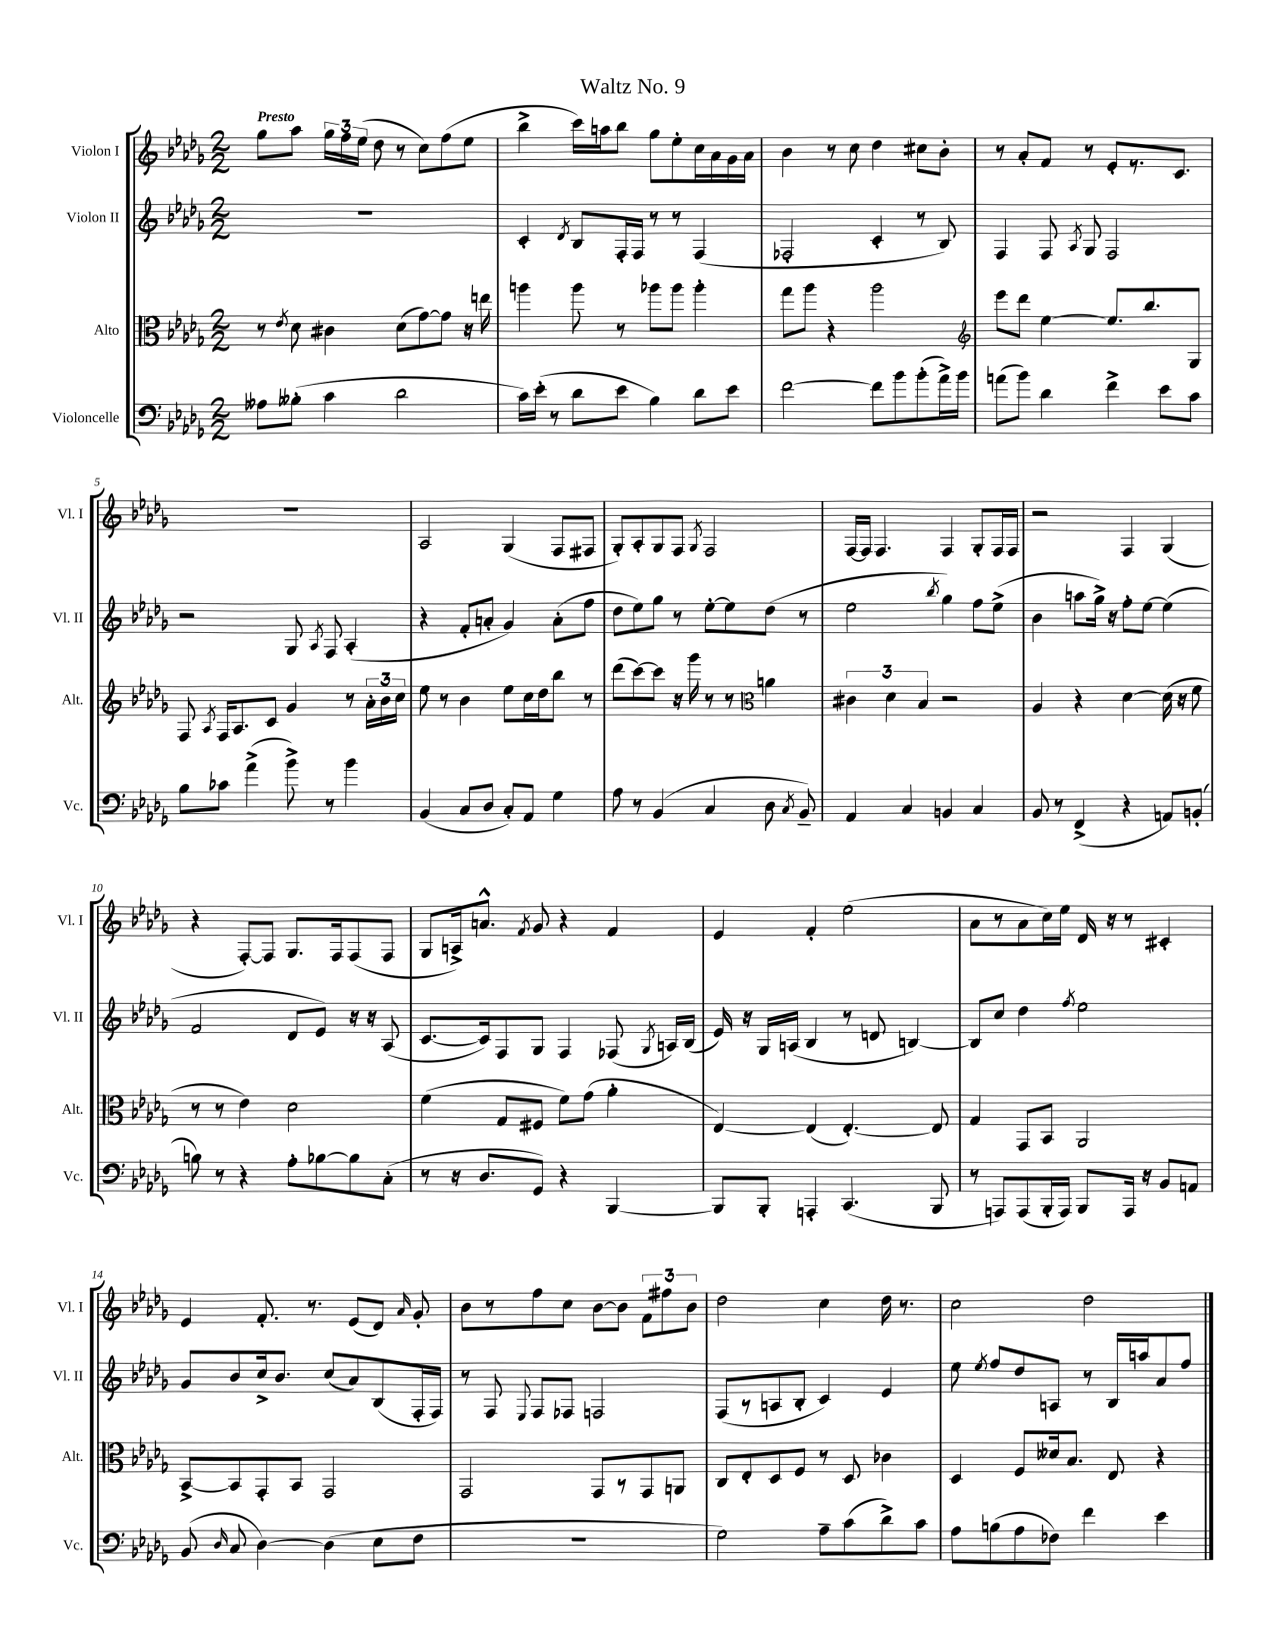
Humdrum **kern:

**kern	**kern	**kern	**kern
*staff4	*staff3	*staff2	*staff1
*clefF4	*clefC3	*clefG2	*clefG2
*k[b-e-a-d-g-]	*k[b-e-a-d-g-]	*k[b-e-a-d-g-]	*k[b-e-a-d-g-]
*M2/2	*M2/2	*M2/2	*M2/2
8A--	8r	1r	8gg-
.	8qe-	.	.
(8B--'	8d-	.	8aa-
4c	4c#	.	24gg-
.	.	.	24ff
.	.	.	(24ee-
.	.	.	8dd-
2d-	(8d-	.	8r
.	[8g-)	.	8cc)
.	8g-]	.	(8ff
.	16r	.	8ee-
.	16ee	.	.
=	=	=	=
16c)	4aa	4c'	4bb-^
(16e-'	.	.	.
8r	.	.	.
.	.	8qd-	.
8d-	8aa	8B-	16ccc)
.	.	.	16aa
8e-	8r	16F'	8bb-
.	.	16F	.
4B-)	8aa-	8r	8gg-
.	8aa-	8r	8ee-'
8d-	4aa-'	(4F	16cc
.	.	.	16a-
8e-	.	.	16g-
.	.	.	16a-
=	=	=	=
[2f	8gg-	2F-'	4b-
.	8aa-	.	.
.	4r	.	8r
.	.	.	8cc
8f]	2aa-	4c'	4dd-
8b-	.	.	.
(8b-'	.	8r	8cc#
16a-^)	.	8B-)	8b-'
16b-	.	.	.
=	=	=	=
*	*clefG2	*	*
(8a	8eee-	4F	8r
8b-)	8ddd-	.	8a-'
4d-	[4ee-	8F	8f
.	.	8qA-	.
.	.	8G-	8r
4f^	8.ee-]	2F	8e-'
.	.	.	8.r
.	8.bb-	.	.
8e-	.	.	.
.	.	.	8.c
8c	8G-	.	.
=	=	=	=
8B-	8F	2r	1r
.	8qA-	.	.
8c-	16F	.	.
.	8.A-	.	.
(4a-^	.	.	.
.	8c	.	.
8b-^)	4g-	8G-	.
.	.	8qA-	.
8r	.	8F	.
4b-	8r	(4A-'	.
.	24a-'	.	.
.	24b-	.	.
.	24cc	.	.
=	=	=	=
(4BB-	8ee-	4r	2A-
.	8r	.	.
8C	4b-	8f'	.
8D-	.	8a'	.
8C')	8ee-	4g-)	(4G-
8AA-	16cc	.	.
.	16dd-	.	.
4G-	8bb-	(8a'	8F
.	8r	8ff	8F#
=	=	=	=
8A-	(8ddd-	8dd-	8G-')
8r	[8ccc)	8ee-)	8A-'
(4BB-	8ccc]	8gg-	8G-
.	16r	8r	8F
.	16ggg-	.	.
.	.	.	8qG-
4C	8r	[8ee-'	2F
.	8r	8ee-]	.
*	*clefC3	*	*
8D-	4a	(8dd-	.
8qC	.	.	.
8BB-~)	.	8r	.
=	=	=	=
4AA-	6c#	2ee-	[16F
.	.	.	16F]
.	.	.	4.F
.	6d-	.	.
4C	.	.	.
.	6B-	.	.
.	.	8qbb-	.
4BB	2r	4gg-)	4F
4C	.	8ff	8G-'
.	.	(8ee-^	16F
.	.	.	16F
=	=	=	=
8BB-	4A-	4b-	2r
8r	.	.	.
(4FF^	4r	8aa	.
.	.	16gg-^)	.
.	.	16r	.
4r	[4d-	8ff'	4F
.	.	[8ee-	.
8AA)	(16d-]	(4ee-]	(4G-
.	16r	.	.
(8BB'	8f	.	.
=	=	=	=
8B)	8r	2f	4r
8r	8r	.	.
4r	4e-)	.	[8F')
.	.	.	8F]
8A-'	2d-	8d-	8.G-
[8B-	.	8e-)	.
.	.	.	16F
8B-]	.	16r	(8F
.	.	16r	.
(8C'	.	(8A-	8F
=	=	=	=
8r	(4f	[8.c	8G-
16r	.	.	16A^)
8.D-	.	16c])	8.a^^
.	8G-	8F	.
.	.	.	8qf
8GG-)	8F#	8G-	8g-
4r	8f)	4F	4r
.	(8g-	.	.
[4BBB-	4a-'	(8F-	4f
.	.	8qG-	.
.	.	16A)	.
.	.	(16B-	.
=	=	=	=
8BBB-]	[4E-)	16e-)	4e-
.	.	16r	.
8BBB-'	.	16G-	.
.	.	(16A	.
4AAA'	(4E-]	4B-	4f'
(4.CC	[4.E-')	8r	(2ee-
.	.	8d	.
.	.	[4B)	.
8BBB-	8E-]	.	.
=	=	=	=
8r	4G-	8B]	8a-
8AAA)	.	8cc	8r
(8AAA	8GG-	4dd-	8a-
16BBB-'	8BB-	.	16cc)
16AAA)	.	.	16ee-
.	.	8qff	.
8BBB-	2AA-	2ee-	16d-
.	.	.	16r
16AAA	.	.	8r
16r	.	.	.
8BB-	.	.	4c#'
8AA	.	.	.
=	=	=	=
(8BB-	[8BB-^	8g-	4e-
16qqD-	.	.	.
8C	8BB-]	8b-	.
[4D-)	8GG-'	16cc^	8.f'
.	.	8.b-	.
.	8BB-	.	.
.	.	.	8.r
(4D-]	2GG-	(8cc	.
.	.	8a-)	(8e-
8E-	.	(8B-	8d-)
.	.	.	16qqa-
8F	.	16F'	8g-'
.	.	16F)	.
=	=	=	=
1r	2GG-	8r	8b-
.	.	8F	8r
.	.	8qqE-	.
.	.	8F	8ff
.	.	8F-	8cc
.	8GG-	2F	[8b-
.	8r	.	8b-]
.	8GG-	.	12f
.	.	.	12ff#
.	8AA	.	.
.	.	.	12b-
=	=	=	=
2G-)	8C	(8F	2dd-
.	8E-'	8r	.
.	8D-	8A	.
.	8F	8B-'	.
8A-~	8r	4c)	4cc
(8c	8D-	.	.
8d-^)	4c-	4e-	16dd-
.	.	.	8.r
8c	.	.	.
=	=	=	=
8A-	4D-	8ee-	2cc
.	.	8qee-	.
(8B	.	8ff	.
8A-	8F	8dd-	.
8F-)	16d--	8A	.
.	8.B-	.	.
4f	.	8r	2dd-
.	8E-	16B-	.
.	.	16aa	.
4e-	4r	8a-	.
.	.	8ff	.
==	==	==	==
*-	*-	*-	*-
